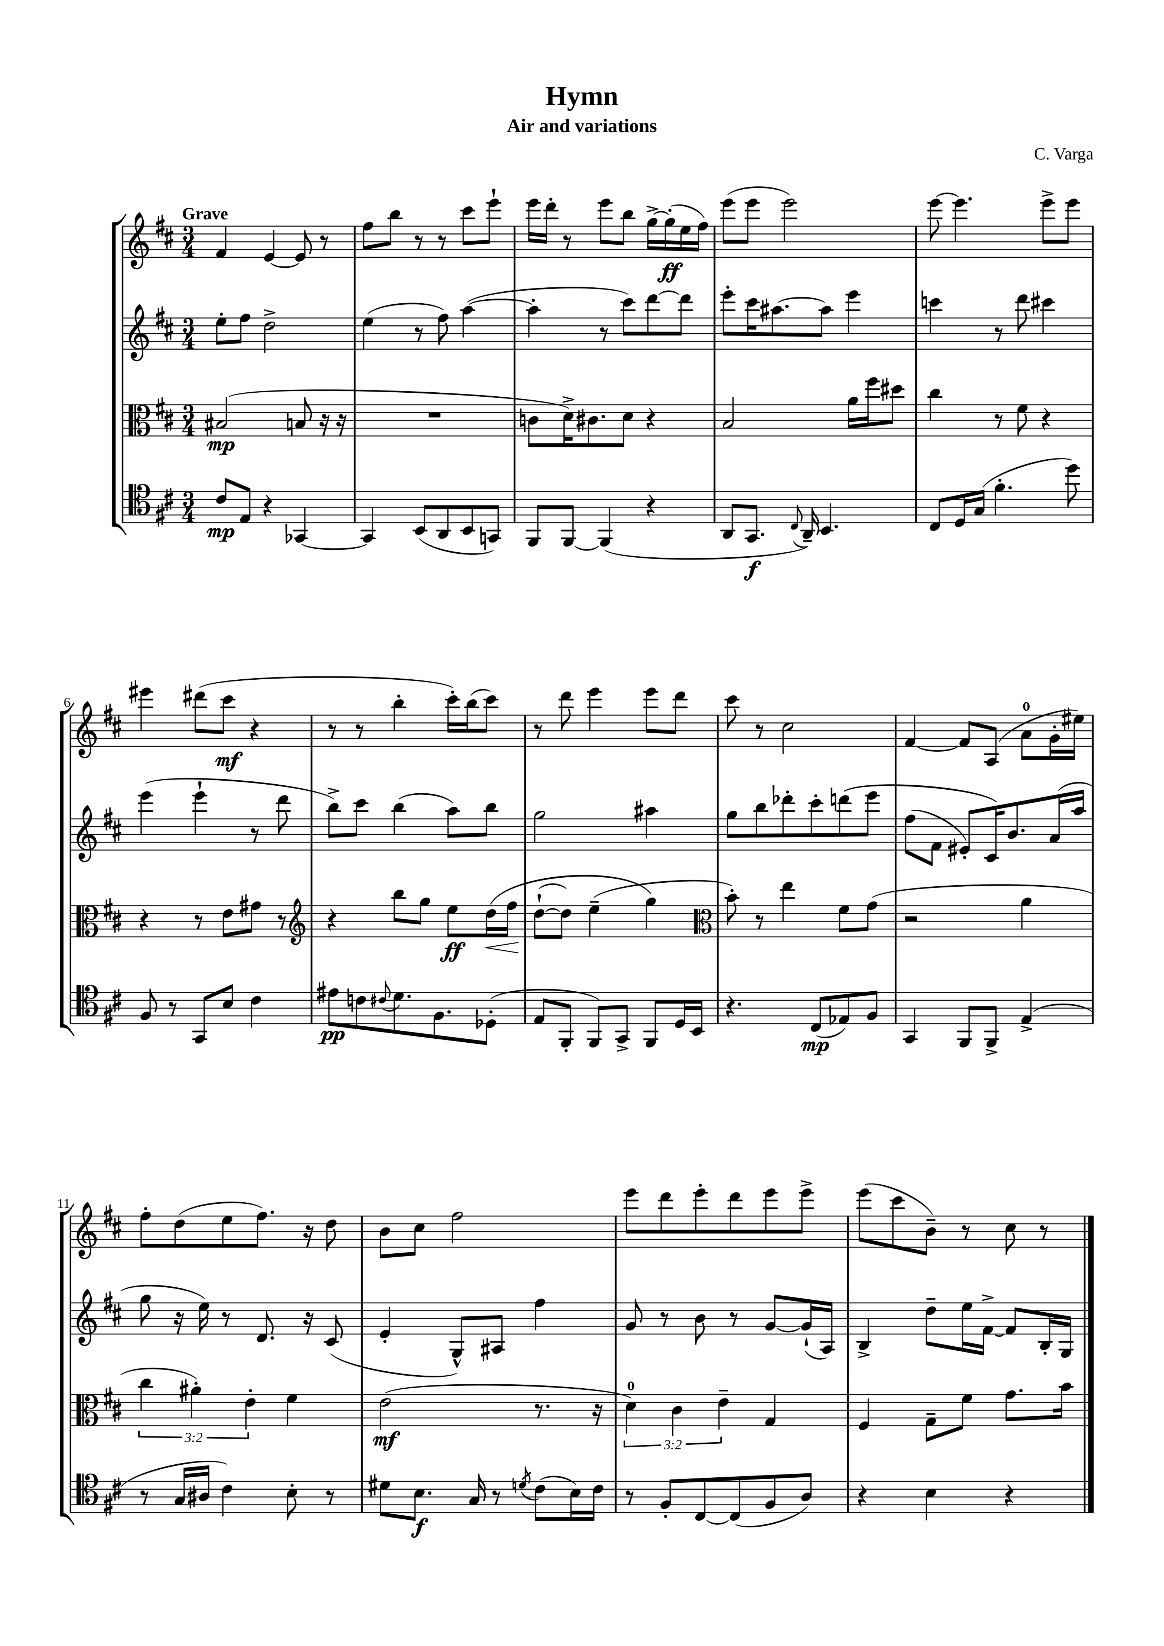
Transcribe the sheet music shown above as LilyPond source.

\header { title = "Hymn" composer = "C. Varga" subtitle = "Air and variations" }
<<
\new StaffGroup <<
\new Staff = "s0" {
    \clef treble \key d \major \numericTimeSignature \time 3/4 \tempo "Grave"
    fis'4 e'4~ e'8 r8 |
    fis''8 b''8 r8 r8 cis'''8 e'''8-! |
    e'''16 d'''16-. r8 e'''8 b''8 g''16~-> g''16-.\ff( e''16 fis''16) |
    e'''8( e'''8 e'''2) |
    e'''8~ e'''4. e'''8-> e'''8 |
    eis'''4 dis'''8( cis'''8\mf r4 |
    r8 r8 b''4-. cis'''16-.) b''16( cis'''8) |
    r8 d'''8 e'''4 e'''8 d'''8 |
    cis'''8 r8 cis''2 |
    fis'4~ fis'8 a8( a'8-0 g'16-. eis''16) |
    fis''8-. d''8( e''8 fis''8.) r16 d''8 |
    b'8 cis''8 fis''2 |
    e'''8 d'''8 e'''8-. d'''8 e'''8 e'''8-> |
    e'''8( cis'''8 b'8--) r8 cis''8 r8 \bar "|." |
}
\new Staff = "s1" {
    \clef treble \key d \major \numericTimeSignature \time 3/4
    e''8-. fis''8 d''2-> |
    e''4( r8 fis''8) a''4~( |
    a''4-. r8 cis'''8) d'''8~ d'''8 |
    e'''8-. cis'''16 ais''8.~ ais''8 e'''4 |
    c'''4 r8 d'''8 cis'''4 |
    e'''4( e'''4-! r8 d'''8 |
    b''8->) cis'''8 b''4( a''8) b''8 |
    g''2 ais''4 |
    g''8 b''8 des'''8-. cis'''8-. d'''8\( e'''8 |
    fis''8( fis'8 eis'8-.) cis'16\) b'8. a'16( a''16 |
    g''8 r16 e''16) r8 d'8. r16 cis'8( |
    e'4-. g8-^) ais8 fis''4 |
    g'8 r8 b'8 r8 g'8~ g'16-!( a16) |
    b4-> d''8-- e''16 fis'16~-> fis'8 b16-. g16 \bar "|." |
}
\new Staff = "s2" {
    \clef alto \key d \major \numericTimeSignature \time 3/4 \override Staff.TupletNumber.text = #tuplet-number::calc-fraction-text
    bis2\mp( b8 r16 r16 |
    R2. |
    c'8 d'16->) cis'8. d'8 r4 |
    b2 a'16 fis''16 dis''8 |
    cis''4 r8 fis'8 r4 |
    r4 r8 e'8 gis'8 r8 |
    \clef treble r4 b''8 g''8 e''8\ff d''16\<\( fis''16 |
    d''8~-!\!( d''8) e''4--( g''4\) |
    \clef alto b'8-.) r8 e''4 fis'8 g'8( |
    r2 a'4 |
    \tuplet 3/2 { cis''4 ais'4-.) e'4-. } fis'4 |
    e'2\mf( r8. r16 |
    \tuplet 3/2 { d'4-0) cis'4 e'4-- } g4 |
    fis4 g8-- fis'8 g'8. b'16 \bar "|." |
}
\new Staff = "s3" {
    \clef tenor \key d \major \numericTimeSignature \time 3/4
    cis'8\mp e8 r4 ges,4~ |
    ges,4 b,8( a,8 b,8 g,8) |
    fis,8 fis,8~ fis,4( r4 |
    a,8 g,8.\f \appoggiatura { cis8 } a,16--) b,4. |
    cis8 d16 g16( fis'4.-. d''8) |
    fis8 r8 g,8 b8 cis'4 |
    eis'8\pp c'8 \appoggiatura { cis'8 } d'8. fis8. des8-.( |
    e8 fis,8-. fis,8) g,8-> fis,8 d16 b,16 |
    r4. cis8\mp( ees8) fis8 |
    g,4 fis,8 fis,8-> e4->( |
    r8 g16 ais16 cis'4) b8-. r8 |
    dis'8 b8.\f g16 r8 \acciaccatura { d'8 } cis'8( b16) cis'16 |
    r8 fis8-. cis8~ cis8( fis8 a8) |
    r4 b4 r4 \bar "|." |
}
>>
>>
